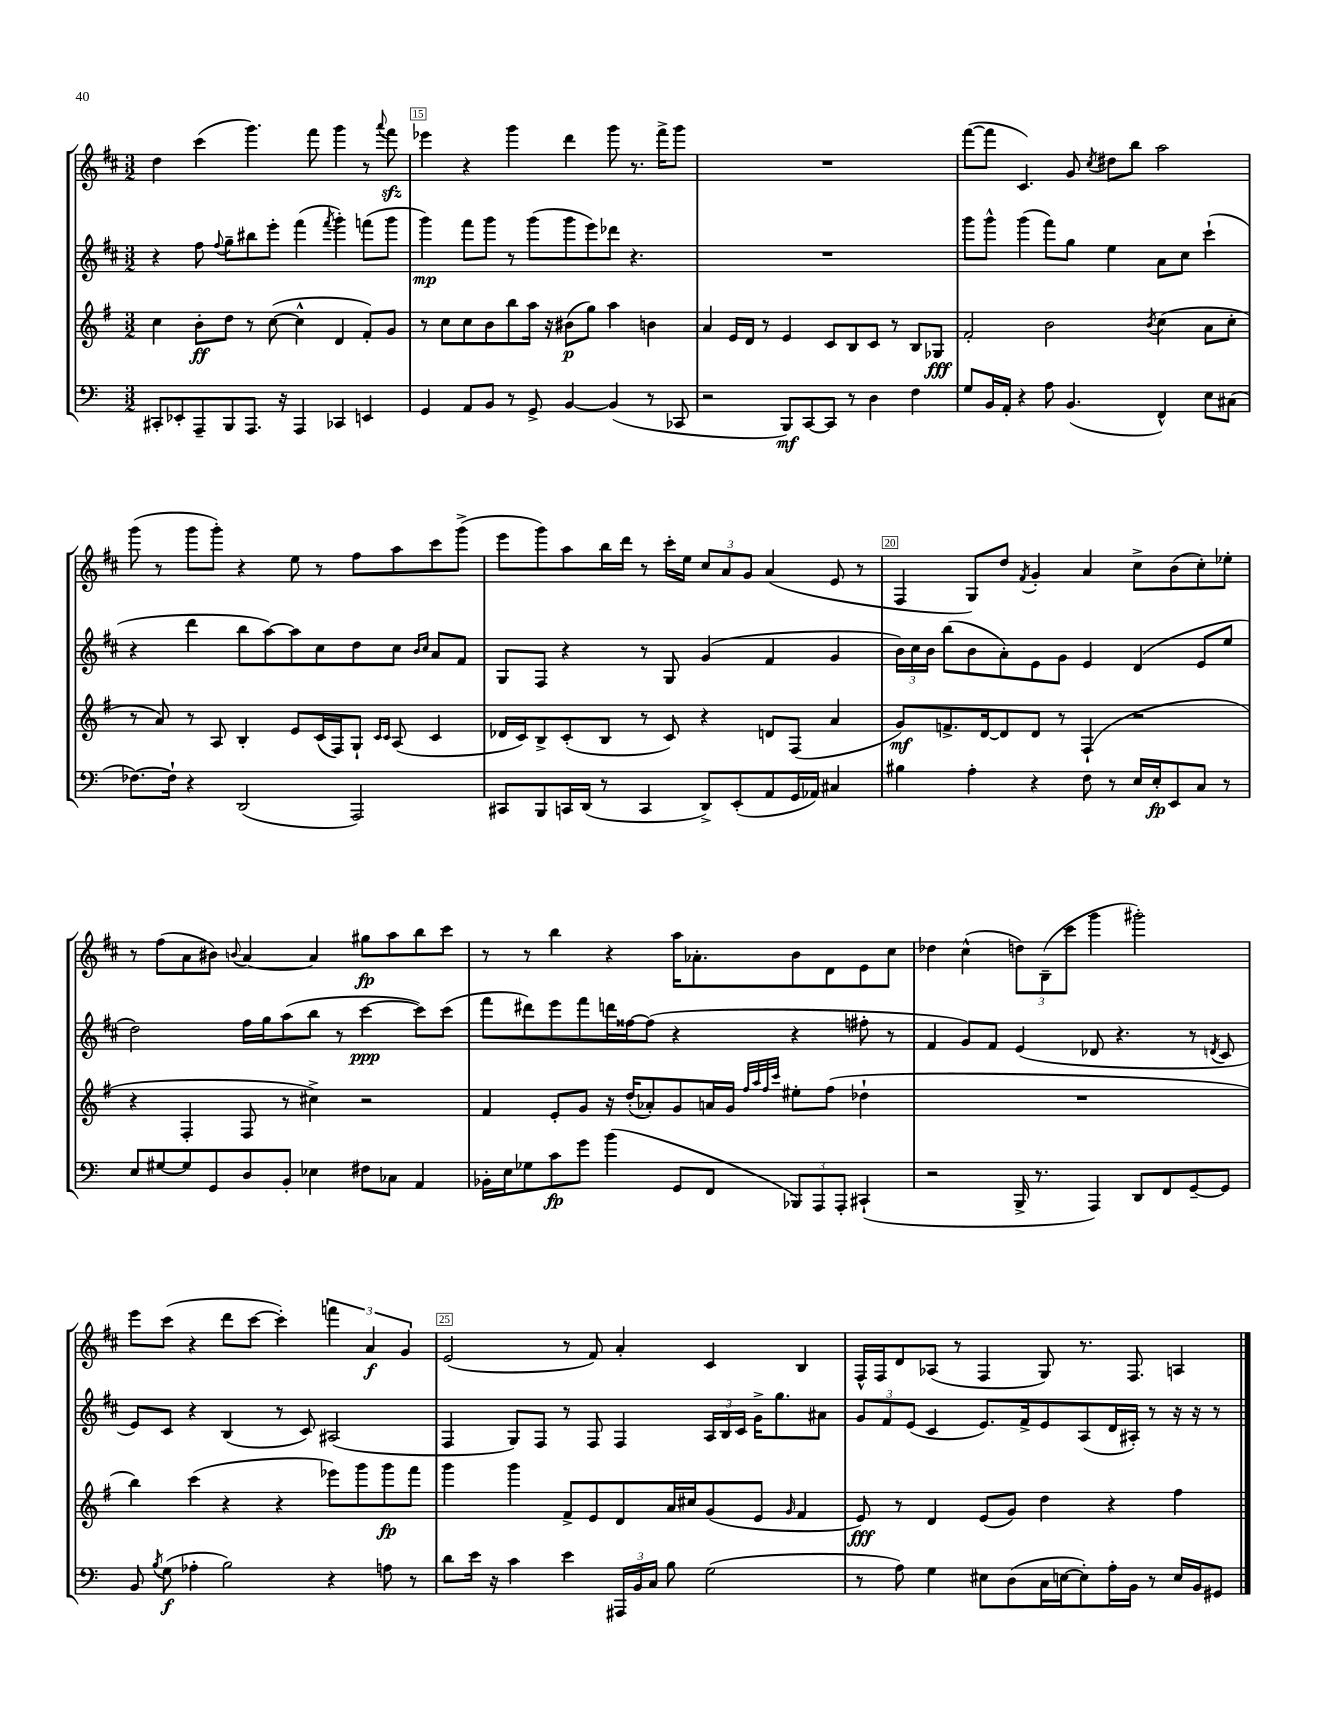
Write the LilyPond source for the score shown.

<<
\new StaffGroup <<
\new Staff = "s0" {
    \clef treble \key d \major \numericTimeSignature \time 3/2
    \autoBeamOff d''4 cis'''4( g'''4.) fis'''8 g'''4 r8 \appoggiatura { a'''8 } fis'''8\sfz |
    ees'''4 r4 g'''4 d'''4 g'''8 r8. fis'''16[-> g'''8] |
    R1. |
    fis'''8[~( fis'''8] cis'4.) g'8 \acciaccatura { cis''8 } dis''8[ b''8] a''2 |
    g'''8( r8 g'''8[ g'''8]-.) r4 e''8 r8 fis''8[ a''8 cis'''8 g'''8]->( |
    e'''8[ g'''8) a''8 b''16 d'''16] r8 cis'''16[-. e''16] \tuplet 3/2 { cis''8[ a'8 g'8] } a'4( e'8 r8 |
    fis4 g8[) d''8] \acciaccatura { fis'8 } g'4-. a'4 cis''8[-> b'8( cis''8-.) ees''8]-. |
    r8 fis''8[( a'8 bis'8]) \appoggiatura { b'8 } a'4~ a'4 gis''8[\fp a''8 b''8 cis'''8] |
    r8 r8 b''4 r4 a''16[ aes'8.-. b'8 d'8 e'8 cis''8] |
    des''4 cis''4-^( \tuplet 3/2 { d''8[) b8--( cis'''8] } g'''4 gis'''2-.) |
    e'''8[ cis'''8]( r4 d'''8[ cis'''8]~ cis'''4-.) \tuplet 3/2 { f'''4 a'4\f g'4 } |
    e'2( r8 fis'8) a'4-. cis'4 b4 |
    fis16[-^ fis16 d'8 aes8]( r8 fis4 g8) r8. fis8. a4 \bar "|." |
}
\new Staff = "s1" {
    \clef treble \key d \major \numericTimeSignature \time 3/2
    \autoBeamOff r4 fis''8 \appoggiatura { fis''8 } g''8[-- bis''8 e'''8]-. fis'''4( \acciaccatura { fis'''8 } g'''4-.) f'''8[( g'''8] |
    g'''4\mp) fis'''8[ g'''8] r8 g'''8[( g'''8 e'''8) des'''8] r4. |
    R1. |
    g'''8[ g'''8]-^ g'''4( fis'''8[) g''8] e''4 a'8[ cis''8] cis'''4-!( |
    r4 d'''4 b''8[ a''8~) a''8 cis''8 d''8 cis''8] \grace { b'16[ cis''16] } a'8[ fis'8] |
    g8[ fis8] r4 r8 g8 g'4( fis'4 g'4 |
    \tuplet 3/2 { b'16[) cis''16 b'16] } b''8[( b'8 a'8-.) e'8 g'8] e'4 d'4( e'8[ e''8] |
    d''2) fis''16[ g''16 a''8( b''8] r8 cis'''4~\ppp cis'''8[) cis'''8]( |
    fis'''8[ dis'''8) e'''8 fis'''8 d'''16 fisis''16~ fisis''8]( r4 r4 fis''8-. r8 |
    fis'4 g'8[) fis'8] e'4( des'8 r4. r8 \acciaccatura { d'8 } cis'8 |
    e'8[) cis'8] r4 b4( r8 cis'8) ais2( |
    fis4 g8[) fis8] r8 fis8 fis4 \tuplet 3/2 { a16[ b16 cis'16] } g'16[-> g''8. ais'8] |
    \tuplet 3/2 { g'8[ fis'8 e'8]( } cis'4 e'8.[) fis'16-> e'8 a8( d'16 ais16]-.) r8 r16 r16 r8 \bar "|." |
}
\new Staff = "s2" {
    \clef treble \key g \major \numericTimeSignature \time 3/2
    \autoBeamOff c''4 b'8[-.\ff d''8] r8 c''8~( c''4-^ d'4 fis'8[-.) g'8] |
    r8 c''8[ c''8 b'8 b''8 a''16] r16 bis'8[\p( g''8]) a''4 b'4 |
    a'4 e'16[ d'16] r8 e'4 c'8[ b8 c'8] r8 b8[ ges8]\fff |
    fis'2-. b'2 \acciaccatura { b'8 } c''4( a'8[ c''8]-. |
    r8 a'8) r8 a8 b4-. e'8[ c'16( fis16) g8]-! \grace { c'16[ c'16] } a8( c'4 |
    des'16[ c'16) b8-> c'8-.( b8] r8 c'8) r4 d'8[ fis8]( a'4 |
    g'8[\mf) f'8.-> d'16~ d'8 d'8] r8 fis4-!( r2 |
    r4 fis4-. fis8 r8 cis''4->) r2 |
    fis'4 e'8[-. g'8] r16 d''16[-.( aes'8-.) g'8 a'16 g'16] \grace { fis''32[ a''32 fis''32 c'''32] } eis''8[-. fis''8]( des''4-! |
    R1. |
    b''4) c'''4( r4 r4 ees'''8[) g'''8 g'''8\fp fis'''8] |
    g'''4 g'''4 fis'8[-> e'8 d'8 a'16 cis''16 g'8( e'8] \grace { g'16 } fis'4 |
    e'8\fff) r8 d'4 e'8[( g'8]) d''4 r4 fis''4 \bar "|." |
}
\new Staff = "s3" {
    \clef bass \key c \major \numericTimeSignature \time 3/2
    \autoBeamOff cis,8[-. ees,8-. a,,8-- b,,8 a,,8.] r16 a,,4 ces,4 e,4 |
    g,4 a,8[ b,8] r8 g,8-> b,4~ b,4( r8 ces,8 |
    r2 b,,8[\mf) c,8~ c,8] r8 d4 f4 |
    g8[ b,16 a,16]-. r4 a8 b,4.( f,4-^) e8[ cis8]( |
    fes8.[~) fes16]-! r4 d,2( a,,2) |
    cis,8[ b,,8 c,16 d,16]( r8 c,4 d,8[->) e,8-.( a,8 g,16 aes,16]) cis4 |
    bis4 a4-. r4 f8 r8 e16[ e16-.\fp e,8 c8] r8 |
    e8[ gis8~ gis8 g,8 d8 b,8]-. ees4 fis8[ ces8] a,4 |
    bes,16[-. e16 ges8 c'8\fp g'8] b'4( g,8[ f,8] \tuplet 3/2 { bes,,8[) a,,8 a,,8]-. } cis,4-!( |
    r2 b,,16-> r8. a,,4) d,8[ f,8 g,8~-- g,8] |
    b,8 \acciaccatura { b8 } g8\f( aes4-. b2) r4 a8 r8 |
    d'8[ e'16] r16 c'4 e'4 \tuplet 3/2 { ais,,16[ b,16 c16] } b8 g2( |
    r8 a8) g4 eis8[ d8( c16 e16~ e8-.) a16-. b,16] r8 e16[ b,16 gis,8] \bar "|." |
}
>>
>>
\layout { \context { \Score currentBarNumber = #14 \override BarNumber.break-visibility = ##(#f #t #t) barNumberVisibility = #(every-nth-bar-number-visible 5) \override BarNumber.stencil = #(make-stencil-boxer 0.1 0.3 ly:text-interface::print) } }
